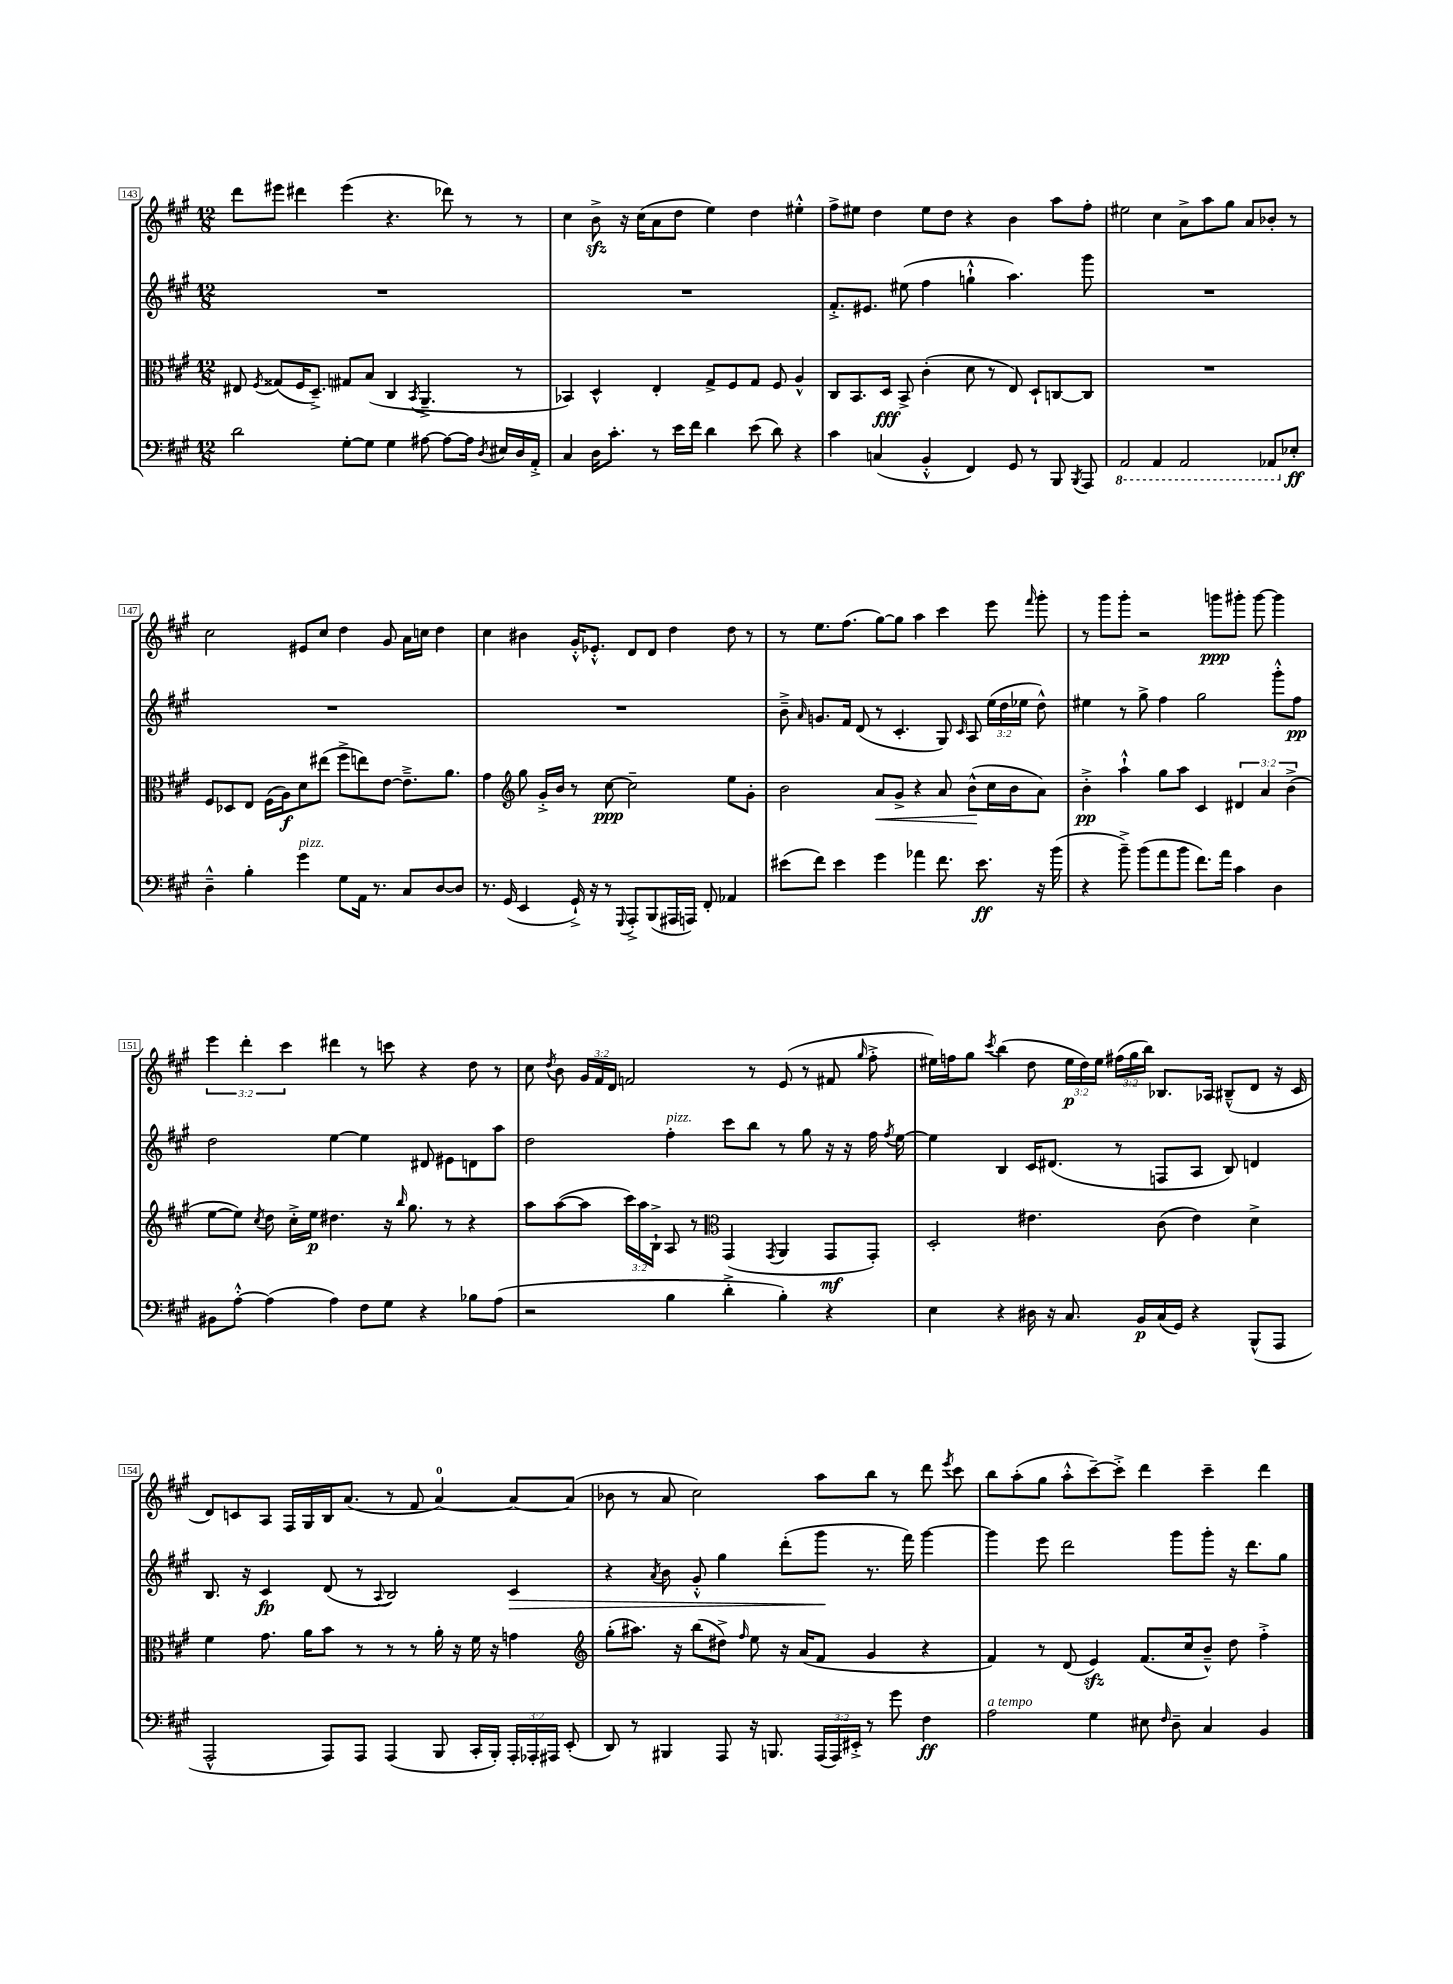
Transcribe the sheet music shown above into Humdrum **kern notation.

**kern	**kern	**kern	**kern
*staff4	*staff3	*staff2	*staff1
*clefF4	*clefC3	*clefG2	*clefG2
*k[f#c#g#]	*k[f#c#g#]	*k[f#c#g#]	*k[f#c#g#]
*M12/8	*M12/8	*M12/8	*M12/8
2d	8E#	1.r	8ddd
.	8qF#	.	.
.	(8G##	.	8eee#
.	16F#	.	4ddd#
.	8.D~^)	.	.
[8G#'	8G#	.	(4eee#
8G#]	(8B	.	.
4G#	4C#	.	4.r
.	8qBB	.	.
[8A#	4.AA~^	.	.
8A#_	.	.	8ddd-)
16A#]	.	.	8r
8qD	.	.	.
16E#	.	.	.
16D	8r	.	8r
16AA'^	.	.	.
=	=	=	=
4C#	4BB-)	1.r	4cc#
16D	4D^^	.	8b^
8.c#'	.	.	.
.	.	.	16r
.	.	.	(16cc#
8r	4E'	.	8a
16e	.	.	8dd
16f#	.	.	.
4d	8G#^	.	4ee)
.	8F#	.	.
(8e	8G#	.	4dd
8d)	8F#	.	.
4r	4A^^	.	4ee#'^^
=	=	=	=
4c#	8C#	8.f#'^	8ff#^
.	8.BB	.	8ee#
.	.	8.e#	.
(4C	.	.	4dd
.	16D	.	.
.	8BB^	(8ee#	.
4BB'^^	(4c#'	4ff#	8ee#
.	.	.	8dd
4FF#)	8d	4gg`^^	4r
.	8r	.	.
8GG#	8E)	4.aa)	4b
8r	8D`	.	.
8BBB	[8C	.	8aa
8qBBB	.	.	.
8AAA	8C]	8ggg#	8ff#'
=	=	=	=
2AAA	1.r	1.r	2ee#
4AAA	.	.	4cc#
2AAA	.	.	8a^
.	.	.	8aa
.	.	.	8gg#
.	.	.	8a
8AAA-	.	.	8b-'
8E-'	.	.	8r
=	=	=	=
4D~^^	8F#	1.r	2cc#
.	8D-	.	.
4B'	8E	.	.
.	(16F#	.	.
.	16A)	.	.
4g#	8d	.	8e#
.	(8ee#	.	8cc#
8G#	8ff#^	.	4dd
16AA	8ee)	.	.
8.r	.	.	.
.	[8e	.	8g#
8C#	8.e~^]	.	16a
.	.	.	16cc
[8D	.	.	4dd
.	8.a	.	.
8D]	.	.	.
=	=	=	=
8.r	4g#	1.r	4cc#
(16GG#	.	.	.
*	*clefG2	*	*
4EE	8gg#	.	4b#
.	16g#'^	.	.
.	16b	.	.
16GG#`^)	8r	.	16g#'^^
16r	.	.	8.e-'^^
8r	[8cc#	.	.
8qqGGG#	.	.	.
8AAA'^	2cc#~]	.	8d
(8BBB	.	.	8d
16AAA#	.	.	4dd
16AAA)	.	.	.
8FF#'	.	.	.
4AA-	8ee	.	8dd
.	8g#'	.	8r
=	=	=	=
(8e#	2b	8b~^	8r
.	.	16qqa	.
8f#)	.	8.g	8.ee
4e#	.	.	.
.	.	16f#	(8.ff#
.	.	(8d	.
4g#	8a	8r	[8gg#)
.	8g#^	4.c#'	8gg#]
4a-	4r	.	4aa
8.f#	8a	8G#)	4ccc#
.	.	16qqc#	.
.	(8b^^	8A	.
8.e#	.	.	.
.	16cc#	(24ee	8eee
.	.	24dd	.
.	16b	.	.
.	.	24ee-	.
.	.	.	16qqfff#
16r	8a)	8dd^^)	8ggg#'
(16b	.	.	.
=	=	=	=
4r	4b'^	4ee#	8r
.	.	.	8ggg#
8b~^)	4aa`^^	8r	8ggg#'
(8b	.	8gg#^	2r
8a	8gg#	4ff#	.
8b	8aa	.	.
8.f#)	4c#	2gg#	.
.	.	.	8ggg
16a	.	.	.
4c#	6d#	.	8ggg#'
.	.	.	[8ggg#
.	6a	.	.
4D	.	8ggg#'^^	4ggg#]
.	(6b^	.	.
.	.	8ff#	.
=	=	=	=
8BB#	[8ee	2dd	6eee
[8A'^^	8ee])	.	.
.	.	.	6ddd'
.	8qcc#	.	.
(4A]	8dd	.	.
.	.	.	6ccc#
.	16cc#'^	.	.
.	16ee	.	.
4A)	4.dd#	[4ee	4ddd#
8F#	.	4ee]	8r
8G#	16r	.	8ccc
.	16qqbb	.	.
.	8.gg#	.	.
4r	.	8d#	4r
.	8r	8e#	.
8B-	4r	8d	8dd
(8A	.	8aa	8r
=	=	=	=
2r	8aa	2dd	8cc#
.	.	.	8qdd
.	([8aa	.	8b
.	8aa]	.	24g#
.	.	.	24f#
.	.	.	24d
.	24ccc#)	.	2f
.	24aa	.	.
.	24B`^	.	.
4B	8A	4ff#'	.
.	8r	.	.
*	*clefC3	*	*
4d'^	(4GG#	8ccc#	.
.	.	8bb	8r
.	8qGG#	.	.
4B')	4AA	8r	(8e
.	.	8gg#	8r
4r	8GG#	16r	8f#
.	.	16r	.
.	.	.	16qqgg#
.	8GG#')	16ff#	8ff#'^
.	.	8qff#	.
.	.	[16ee	.
=	=	=	=
4E	2D'	4ee]	16ee#)
.	.	.	16ff
.	.	.	8gg#
.	.	.	8qccc#
4r	.	4B	(4bb
16D#	4.e#	16c#	8dd
16r	.	(8.d#	.
8.C#	.	.	24ee#
.	.	.	24dd)
.	.	.	24ee#
.	.	8r	(24ff#
.	.	.	24gg#
16BB	.	.	.
.	.	.	24bb)
(16C#	(8c#	8F	8.B-
16GG#)	.	.	.
4r	4e#)	8A	.
.	.	.	16A-
.	.	8B)	(8B#~^^
(8BBB^^	4d^	4d	8d
8AAA	.	.	16r
.	.	.	16c#
=	=	=	=
2AAA^^	4f#	8.B	8d)
.	.	.	8c
.	.	16r	.
.	8.g#	4c#	8A
.	.	.	16F#
.	16a	.	16G#
8AAA)	8b	(8d	16B
.	.	.	(8.a
8AAA	8r	8r	.
.	.	8qqA	.
(4AAA	8r	2B)	8r
.	8r	.	8f#
8BBB	16a'	.	[4a)
.	16r	.	.
16CC#'	16f#	.	.
16BBB')	16r	.	.
24AAA'	4g	4c#	8a_
24AAA-'	.	.	.
24AAA#	.	.	.
(8EE'	.	.	(8a]
=	=	=	=
*	*clefG2	*	*
8DD)	(8gg#'	4r	8b-
8r	8.aa#)	.	8r
.	.	8qa	.
4BBB#	.	8b	8a
.	16r	.	.
.	(8bb	8g#'^^	2cc#)
8AAA	8dd#^)	4gg#	.
.	16qqff#	.	.
16r	8ee	.	.
8.BBB	.	.	.
.	16r	(8ddd'	.
.	(16a	.	.
(24AAA	8f#	8ggg#	8aa
24AAA)	.	.	.
24EE#'^	.	.	.
8r	4g#	8.r	8bb
8g#	.	.	8r
.	.	16fff#)	.
4F#	4r	[4ggg#	8ddd
.	.	.	8qeee
.	.	.	8ccc#
=	=	=	=
2A	4f#)	4ggg#]	8bb
.	.	.	(8aa'
.	8r	8eee	8gg#
.	(8d	2ddd	8aa'^^
4G#	4e)	.	[8ccc#~)
.	.	.	8ccc#'^]
8E#	(8.f#	.	4ddd
16qqF#	.	.	.
8D~	.	8ggg#	.
.	16cc#	.	.
4C#	8b~^^)	8ggg#'	4ccc#~
.	8dd	16r	.
.	.	8.ddd	.
4BB	4ff#'^	.	4ddd
.	.	8gg#	.
==	==	==	==
*-	*-	*-	*-
